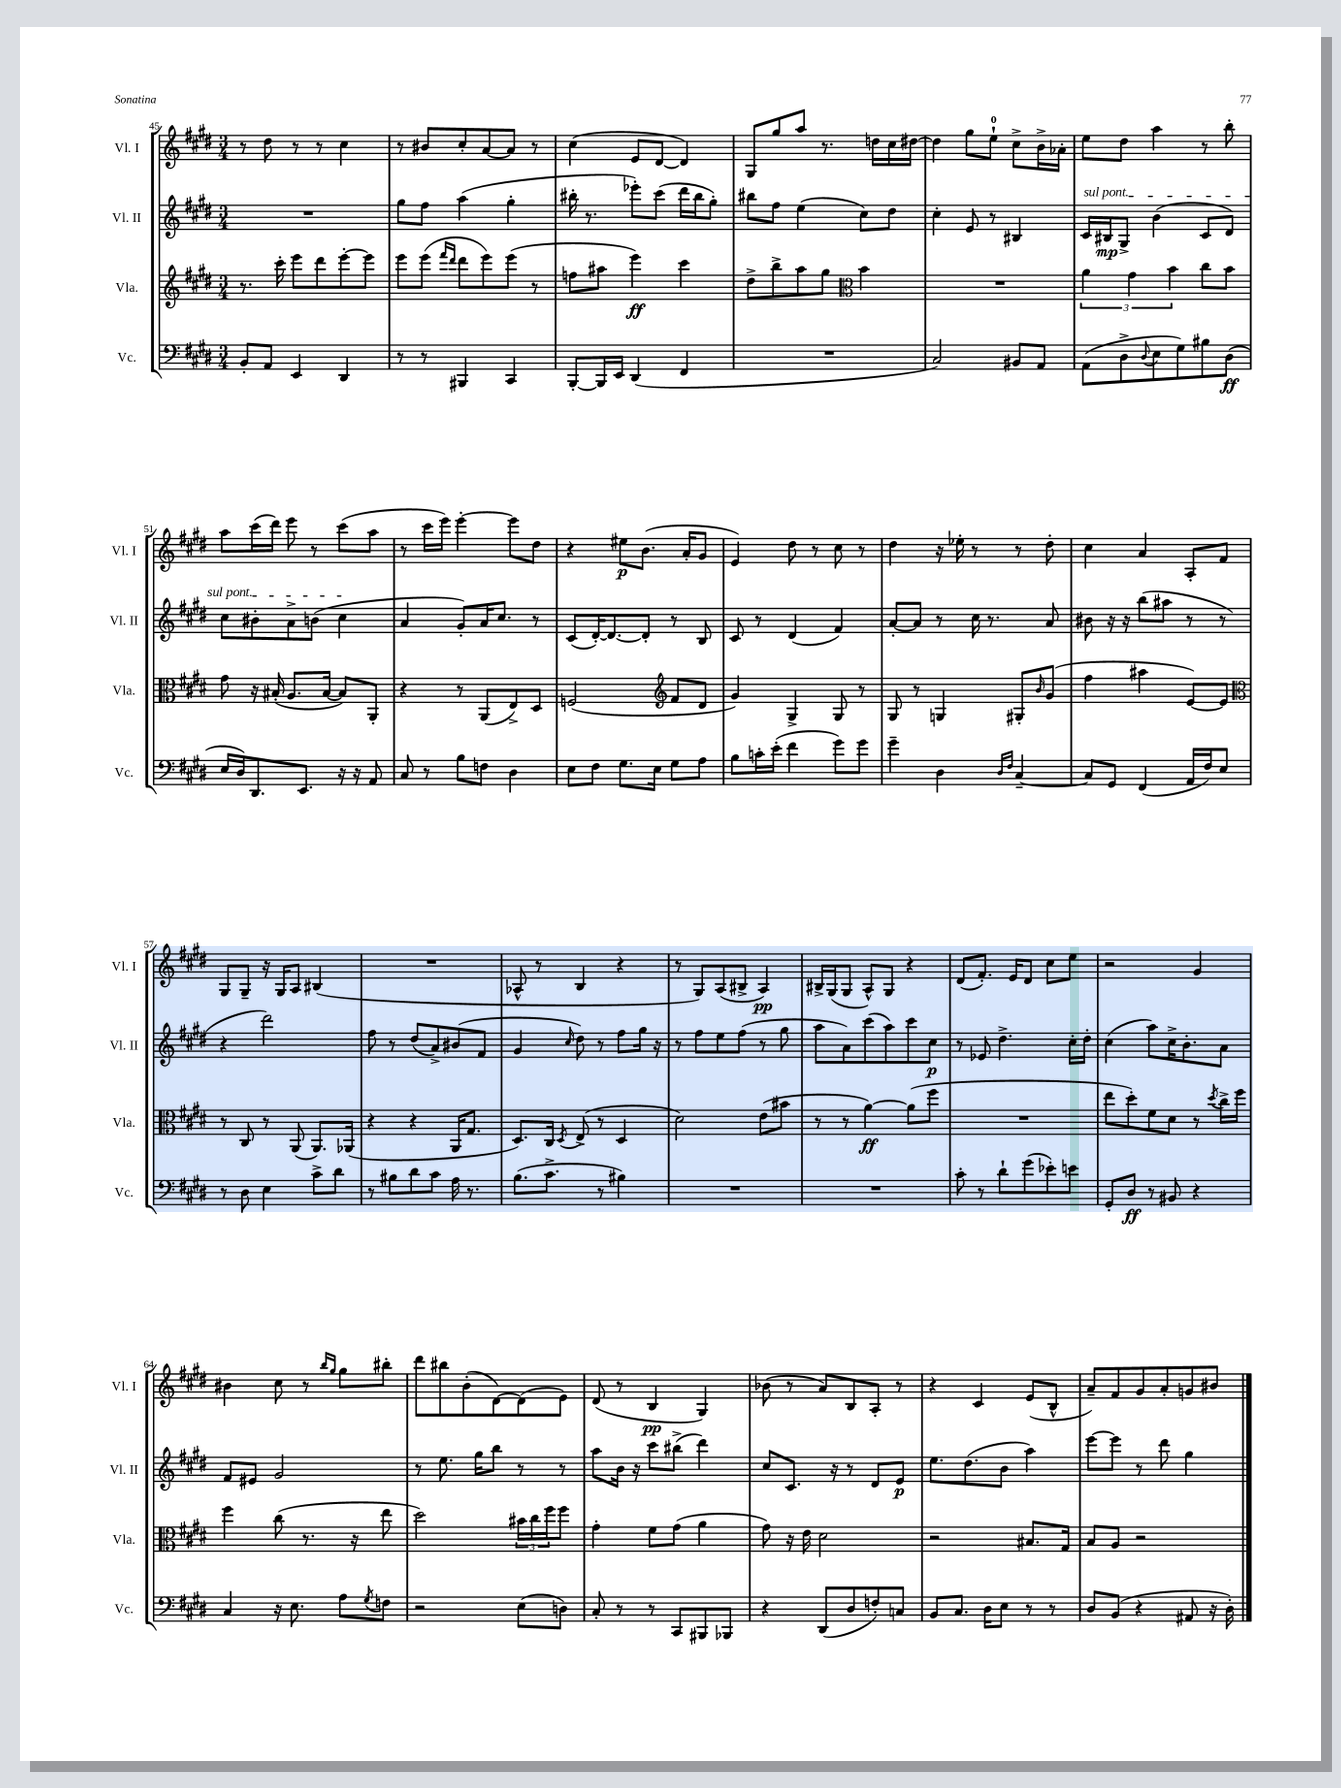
<<
\new StaffGroup <<
\new Staff = "s0" \with { instrumentName = "Vl. I" shortInstrumentName = "Vl. I" } {
    \clef treble \key e \major \numericTimeSignature \time 3/4
    r8 dis''8 r8 r8 cis''4 |
    r8 bis'8 cis''8-. a'8~ a'8 r8 |
    cis''4( e'8 dis'8~ dis'4) |
    gis8 gis''8 a''8 r8. d''16 cis''16 dis''16~ |
    dis''4 gis''8 e''8-0-! cis''8-> b'16-> aes'16-. |
    e''8 dis''8 a''4 r8 b''8-. |
    a''8 cis'''16( dis'''16) e'''8 r8 cis'''8( a''8 |
    r8 cis'''16 e'''16) e'''4~-. e'''8 dis''8 |
    r4 eis''8\p b'8.( a'16-. gis'8 |
    e'4) dis''8 r8 cis''8 r8 |
    dis''4 r16 ees''16-. r8 r8 dis''8-. |
    cis''4 a'4 a8-. fis'8 |
    gis8 gis8-- r16 gis16 a8 bis4( |
    R2. |
    aes8-^ r8 b4 r4 |
    r8 gis8) a8( bis8-> a4\pp) |
    bis16-> gis16( gis8 a8-^) gis8 r4 |
    dis'8( fis'8.-.) e'16 dis'8 cis''8 e''8 |
    r2 gis'4 |
    bis'4 cis''8 r8 \grace { b''16 gis''16 } gis''8 bis''8-. |
    dis'''8 bis''8 b'8-.( dis'8~) dis'8( e'8) |
    dis'8( r8 b4\pp gis4) |
    bes'8( r8 a'8) b8 a8-. r8 |
    r4 cis'4 e'8( b8-^ |
    a'8--) fis'8 gis'8 a'8-. g'8 bis'8 \bar "|." |
}
\new Staff = "s1" \with { instrumentName = "Vl. II" shortInstrumentName = "Vl. II" } {
    \clef treble \key e \major \numericTimeSignature \time 3/4
    R2. |
    gis''8 fis''8 a''4( gis''4-. |
    bis''16-. r8. ees'''8-.) cis'''8( dis'''16 bis''16 gis''8-.) |
    bis''8 fis''8 e''4( cis''8) dis''8 |
    cis''4-. e'8 r8 bis4 |
    \once \override TextSpanner.bound-details.left.text = \markup { \italic "sul pont." } cis'16\startTextSpan bis16\mp gis8-> b'4( cis'8 dis'8) |
    cis''8 bis'8-. a'8-> b'8( cis''4\stopTextSpan |
    a'4 gis'8-.) a'16 cis''8. r8 |
    cis'8( dis'16~-.) dis'8.~ dis'8-. r8 b8 |
    cis'8 r8 dis'4( fis'4) |
    a'8~-. a'8 r8 cis''16 r8. a'8 |
    bis'8 r16 r16 b''8( ais''8 r8 r8 |
    r4 dis'''2) |
    fis''8 r8 dis''8( a'8->) bis'8( fis'8 |
    gis'4 \grace { cis''16 } dis''8) r8 fis''8 gis''16 r16 |
    r8 fis''8 e''8 fis''8( r8 gis''8 |
    a''8 a'8) cis'''8( a''8) cis'''8 cis''8\p |
    r8 ees'8 dis''4.-> cis''16-. dis''16-. |
    cis''4( a''8) cis''16-> b'8.-. a'8 |
    fis'8 eis'8 gis'2 |
    r8 e''8. gis''16 b''8 r8 r8 |
    a''8 b'16 r16 cis'''8 bis''8->( dis'''4) |
    cis''8 cis'8. r16 r8 dis'8 e'8\p |
    e''8. dis''8.( b'8 a''4) |
    e'''8~ e'''8 r8 dis'''8 gis''4 \bar "|." |
}
\new Staff = "s2" \with { instrumentName = "Vla." shortInstrumentName = "Vla." } {
    \clef treble \key e \major \numericTimeSignature \time 3/4
    r8. cis'''16-. e'''8 dis'''8 e'''8~-. e'''8 |
    e'''8 e'''8( \grace { fis'''16 dis'''16 } dis'''8 e'''8) e'''8( r8 |
    f''8 ais''8 e'''4\ff) cis'''4 |
    dis''8-> b''8-> a''8 gis''8 \clef alto b'4 |
    R2. |
    \tuplet 3/2 { a'4 gis'4 b'4 } cis''8 b'8 |
    gis'8 r16 bis16-.( a8. bis16~ bis8) a,8-. |
    r4 r8 a,8( e8->) dis8 |
    f2( \clef treble fis'8 dis'8 |
    gis'4) gis4-> gis8 r8 |
    gis8 r8 g4 gis8-. \grace { b'16 } gis'8( |
    fis''4 ais''4 e'8~) e'8 |
    \clef alto r8 cis8 r8 a,8( a,8.) aes,16( |
    r4 r4 a,16 gis8. |
    dis8.) cis16 \acciaccatura { dis8 } e8->( r8 dis4 |
    dis'2) e'8( bis'8 |
    r8 r8 a'4~\ff) a'8( fis''8 |
    R2. |
    e''8 dis''8-.) fis'8 dis'8 r8 \acciaccatura { dis''8 } cis''16-> fis''16 |
    fis''4 cis''8( r8. r16 e''8 |
    dis''2) \tuplet 3/2 { bis'16 cis''16 fis''16 } fis''8 |
    gis'4-. fis'8 gis'8( a'4 |
    gis'8) r16 e'16 dis'2 |
    r2 bis8. gis16 |
    b8 a8 r2 \bar "|." |
}
\new Staff = "s3" \with { instrumentName = "Vc." shortInstrumentName = "Vc." } {
    \clef bass \key e \major \numericTimeSignature \time 3/4
    b,8-. a,8 e,4 dis,4 |
    r8 r8 bis,,4 cis,4 |
    b,,8~-. b,,16 e,16 dis,4( fis,4 |
    R2. |
    cis2) bis,8 a,8 |
    a,8( dis8-> \appoggiatura { dis8 } e8 gis8) bis8 dis8\ff( |
    e16 dis16) dis,8. e,8. r16 r16 a,8 |
    cis8 r8 b8 f8 dis4 |
    e8 fis8 gis8. e16 gis8 a8 |
    b8 c'16-. e'16-.( fis'4 gis'8) gis'8 |
    gis'4-- dis4 \grace { dis16 fis16 } cis4~-- |
    cis8 gis,8 fis,4( a,16 fis16) e8 |
    r8 dis8 e4 cis'8-> dis'8 |
    r8 bis8 dis'8 cis'8 a16 r8. |
    b8.( cis'8.-> r8 bis4) |
    R2. |
    R2. |
    cis'8-. r8 dis'8-! gis'8( ees'8-.) e'8 |
    gis,8-. dis8\ff r8 bis,8 r4 |
    cis4 r16 e8. a8 \acciaccatura { gis8 } f8 |
    r2 e8( d8) |
    cis8-. r8 r8 cis,8 bis,,8 bes,,8 |
    r4 dis,8( dis8 f8-.) c8 |
    b,8 cis8. dis16 e8 r8 r8 |
    dis8 b,8( r4 ais,8 r16 dis16-.) \bar "|." |
}
>>
>>
\layout { \context { \Score currentBarNumber = #45 } }
